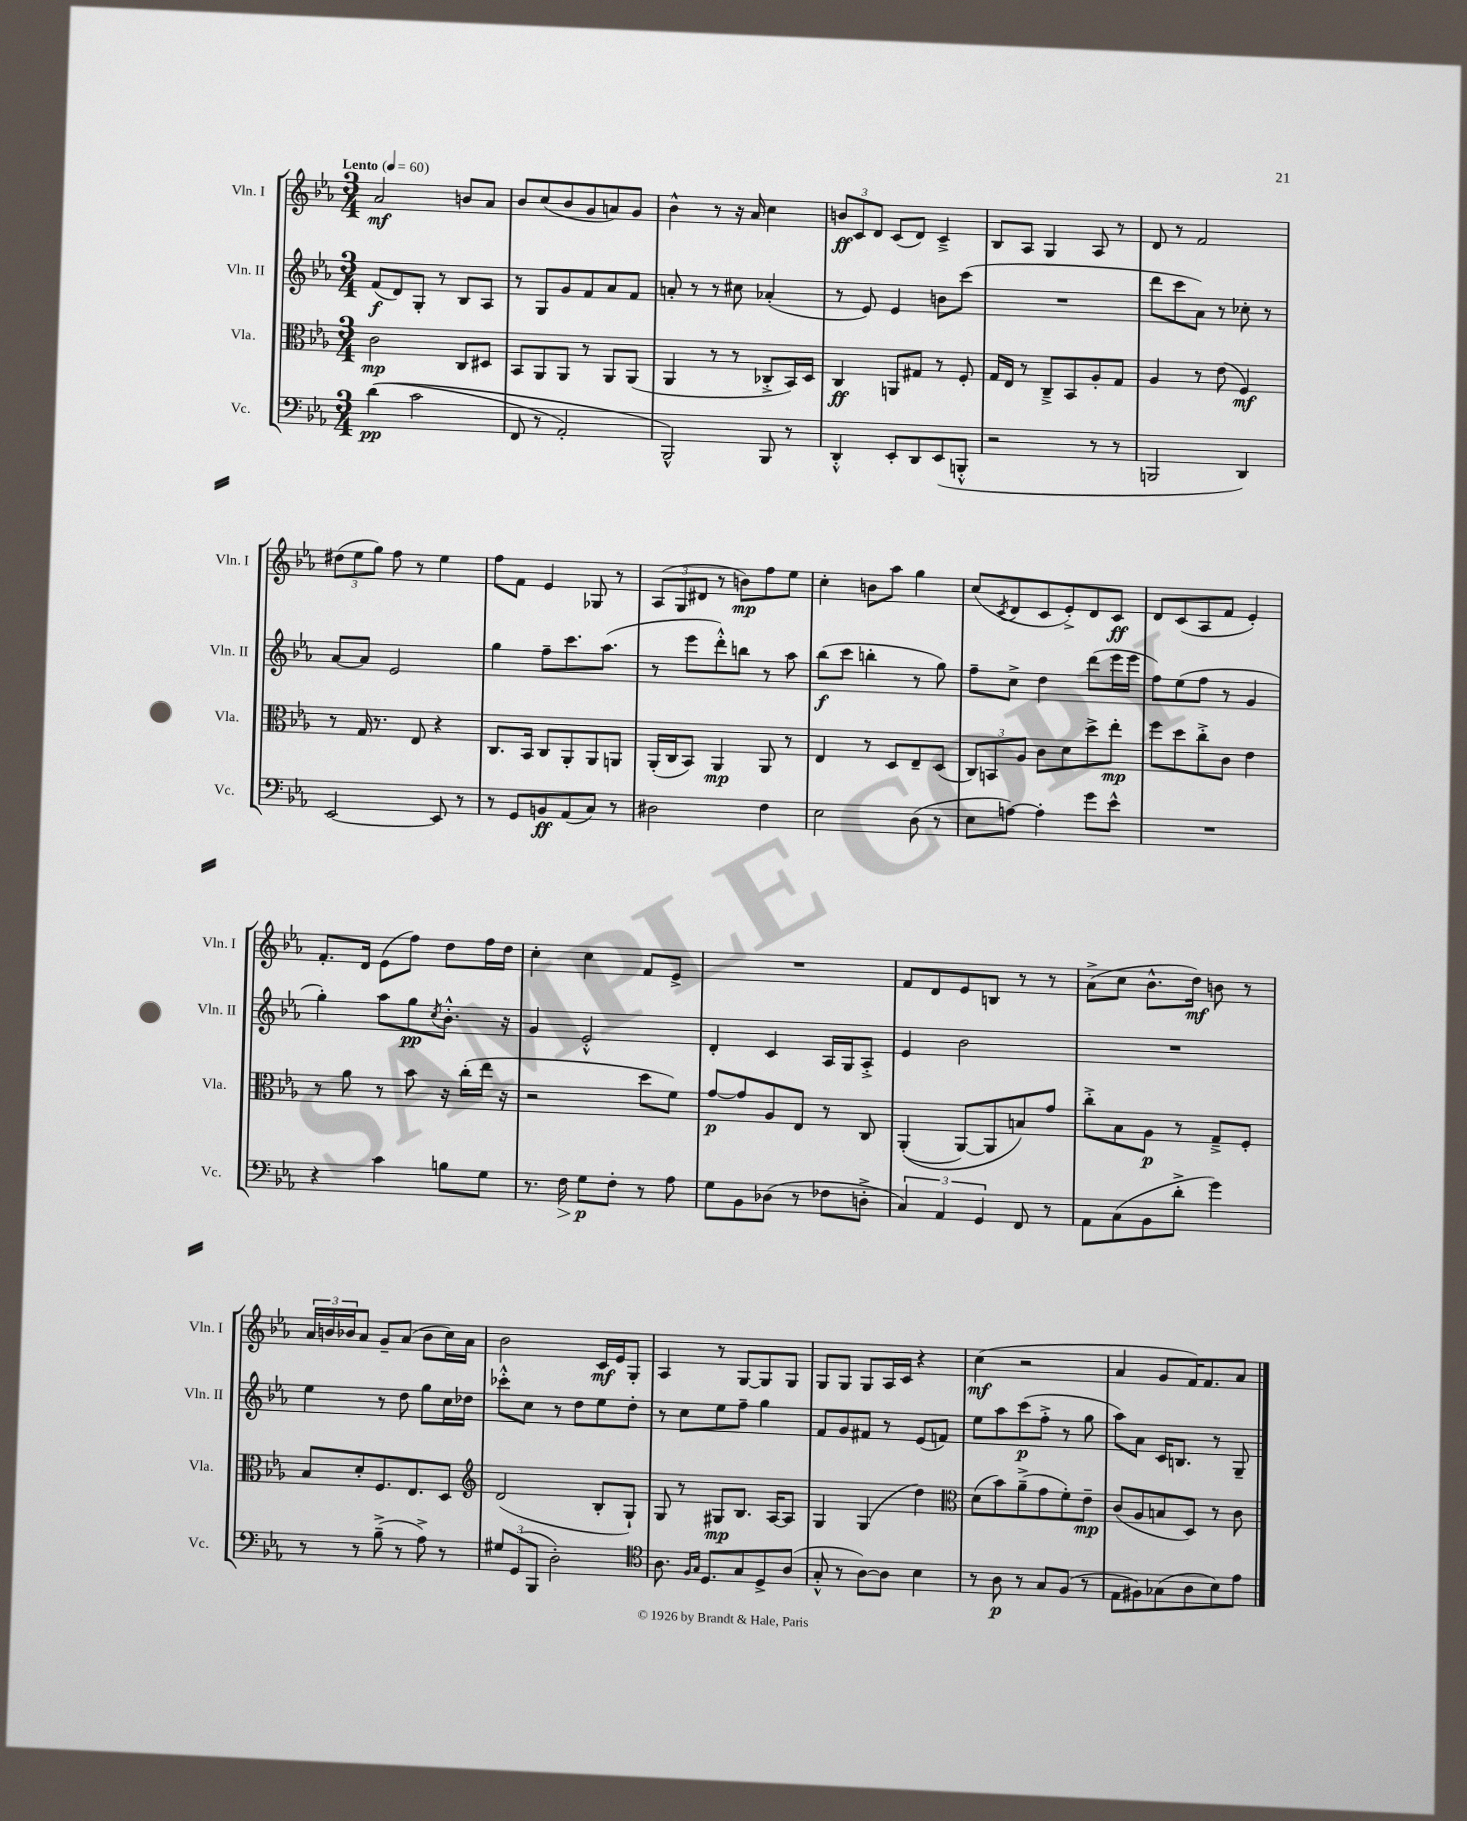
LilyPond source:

<<
\new StaffGroup <<
\new Staff = "s0" \with { instrumentName = "Vln. I" shortInstrumentName = "Vln. I" } {
    \clef treble \key ees \major \numericTimeSignature \time 3/4 \tempo "Lento" 4 = 60
    aes'2\mf b'8 aes'8 |
    bes'8 c''8( bes'8 g'8 a'8) g'8 |
    bes'4-^ r8 r16 aes'16 c''4 |
    \tuplet 3/2 { b'8\ff c'8 d'8 } c'8( d'8) c'4---> |
    bes8 aes8 g4 aes8 r8 |
    d'8 r8 f'2 |
    \tuplet 3/2 { dis''8( ees''8 g''8) } f''8 r8 ees''4 |
    f''8 f'8 ees'4 ges8 r8 |
    \tuplet 3/2 { aes8( g8 dis'8 } r8 b'8\mp) f''8 ees''8 |
    c''4-. b'8 aes''8 g''4 |
    c''8( \acciaccatura { c'8 } d'8 c'8 ees'8-.->) d'8 c'8\ff |
    d'8 c'8( aes8 f'8 ees'4-.) |
    f'8.-. d'16 ees'8( f''8) d''8 f''16 d''16 |
    c''4-. c''4 f'8 ees'8-> |
    R2. |
    f'8 d'8 ees'8 b8 r8 r8 |
    aes'8->( c''8 bes'8.-^ d''16\mf) b'8 r8 |
    \tuplet 3/2 { aes'16 b'16 bes'16 } aes'8 g'8-- aes'8( bes'8 c''16) aes'16 |
    bes'2 c'16\mf ees'16 g8-. |
    aes4 r8 g8~ g8 g8 |
    g8 g8 g8 aes16 c'16 r4 |
    c''4\mf( r2 |
    aes'4 g'8 f'16) f'8. aes'8 \bar "|." |
}
\new Staff = "s1" \with { instrumentName = "Vln. II" shortInstrumentName = "Vln. II" } {
    \clef treble \key ees \major \numericTimeSignature \time 3/4
    f'8\f( d'8) g8-. r8 bes8 aes8 |
    r8 g8 g'8 f'8 aes'8 f'8 |
    a'8-. r8 r8 cis''8 aes'4-.( |
    r8 ees'8) ees'4 b'8 c'''8( |
    R2. |
    d'''8 c'''8 aes'8) r8 ces''8-. r8 |
    aes'8~ aes'8 ees'2 |
    g''4 f''8-- c'''8. aes''8.( |
    r8 ees'''8 d'''8-.-^) b''8 r8 aes''8 |
    bes''8\f( c'''8 b''4-. r8 g''8) |
    f''8-- c''8-> d''4 d'''8( ees'''16 ees'''16 |
    f''8) ees''8( f''8 r8 g'4 |
    g''4-.) aes''8 g''8\pp \acciaccatura { c''8 } bes'8.-.-^ r16 |
    g'4 ees'2-.-^ |
    d'4-. c'4 aes16 g16 aes8-.-> |
    ees'4 bes'2 |
    R2. |
    ees''4 r8 d''8 g''8 c''16 des''16 |
    ces'''8-.-^ c''8 r8 d''8 ees''8 d''8-. |
    r8 c''8 ees''8 f''8-- g''4 |
    f'8 g'8 fis'8 r8 ees'8( f'8) |
    ees''8 aes''8 c'''8\p( f''8-.-> r8 g''8 |
    aes''8) aes'8 c'16 b8. r8 g8-- \bar "|." |
}
\new Staff = "s2" \with { instrumentName = "Vla." shortInstrumentName = "Vla." } {
    \clef alto \key ees \major \numericTimeSignature \time 3/4
    c'2\mp c8 dis8 |
    bes,8 aes,8 aes,8 r8 aes,8 aes,8( |
    aes,4 r8 r8 ces8-.-> bes,16) d16 |
    c4\ff a,8 gis8 r8 f8-. |
    g16 ees16 r8 c8---> bes,8 aes8-. g8 |
    aes4 r8 ees'8( f4\mf) |
    r8 g16 r8. ees8 r4 |
    c8. bes,16 c8 aes,8-. aes,8 a,8 |
    aes,16-.( c16 bes,8) aes,4\mp aes,8 r8 |
    ees4 r8 d8 ees8-- d8( |
    \tuplet 3/2 { c8) b,8 aes8 } c'8 d'8 d''8-> ees''8-.\mp |
    f''8 d''8 c''8-.-> c'8 ees'4 |
    r8 aes'8 r8 bes'8 r16 c''16-.( ees''16 r16 |
    r2 d''8 f'8) |
    g'8~\p g'8 aes8 ees8 r8 c8 |
    aes,4-.(\( aes,8~) aes,8 b8\) g'8 |
    c''8-.-> bes8 aes8\p r8 g8---> f8-. |
    bes8 d'8-. f8. ees8. d8 |
    \clef treble d'2( bes8-. g8-!) |
    g8 r8 gis8\mp bes8. aes16~ aes8 |
    g4 g4( d''4) |
    \clef alto d'8( bes'8) aes'8--->( g'8 f'8-.) ees'8--\mp |
    c'8( aes8 b8 d8) r8 c'8 \bar "|." |
}
\new Staff = "s3" \with { instrumentName = "Vc." shortInstrumentName = "Vc." } {
    \clef bass \key ees \major \numericTimeSignature \time 3/4
    d'4\pp(\( c'2 |
    f,8 r8 aes,2-.) |
    bes,,2-^\) bes,,8 r8 |
    d,4-.-^ ees,8-. d,8 ees,8( b,,8-.-^ |
    r2 r8 r8 |
    b,,2 d,4) |
    ees,2~ ees,8 r8 |
    r8 g,8 b,8\ff aes,8( c8) r8 |
    dis2 f4 |
    ees2 d8( r8 |
    ees8 a8~) a4-. g'8 ees'8-^ |
    R2. |
    r4 c'4 b8 g8 |
    r8. f16\> g8\p\! f8-. r8 aes8 |
    g8 bes,8 des8( r8 fes8 d8-.-> |
    \tuplet 3/2 { c4) aes,4 g,4 } f,8 r8 |
    aes,8 c8( bes,8 d'8-.-> g'4) |
    r8 r8 bes8--->( r8 aes8->) r8 |
    \tuplet 3/2 { gis8 g,8( bes,,8 } d2-.) |
    \clef tenor aes8. \grace { f16 g16 } d8. g8 d8-> aes8( |
    g8-.-^ r8 aes8~) aes8 bes4 |
    r8 aes8\p r8 g8 f8( r8 |
    ees8 fis8) ges8( aes8 bes8) ees'8 \bar "|." |
}
>>
>>
\layout { \context { \Score \remove "Bar_number_engraver" } }
